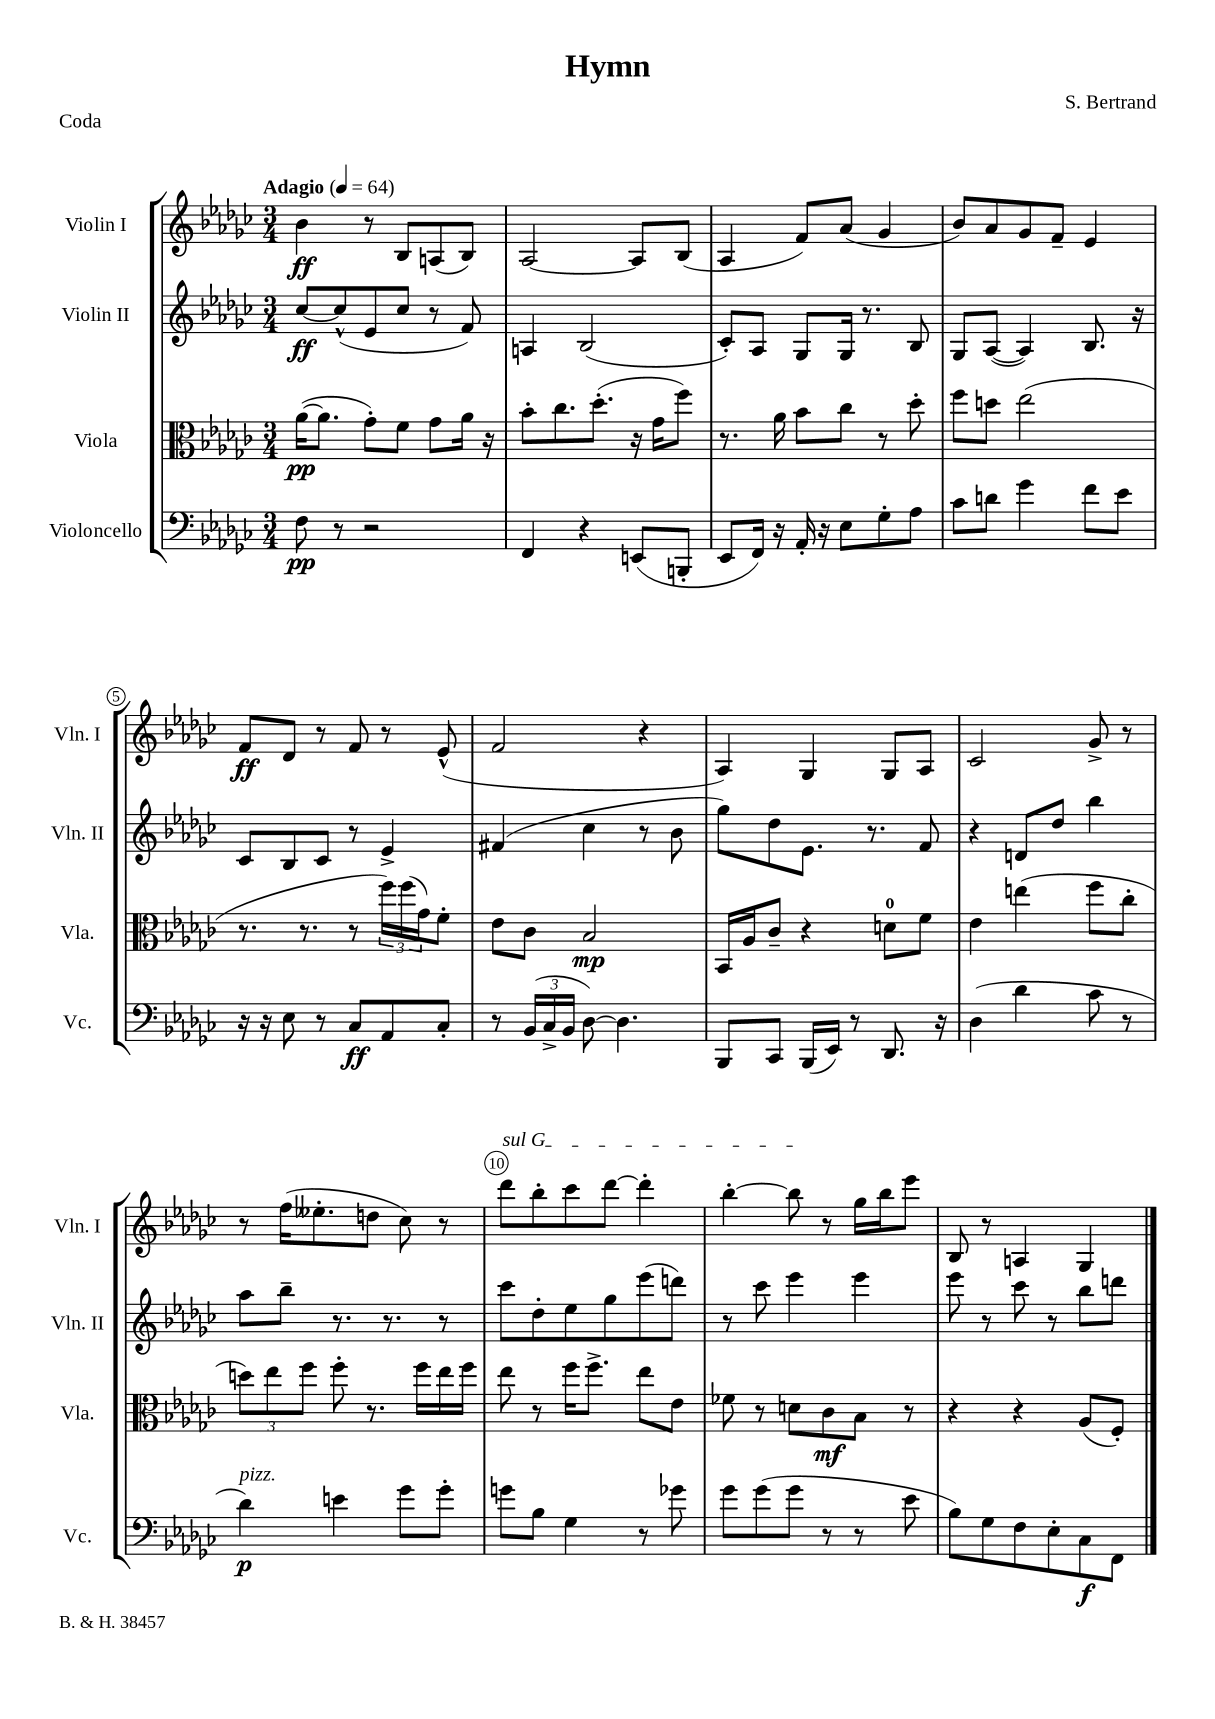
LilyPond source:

\header { title = "Hymn" composer = "S. Bertrand" piece = "Coda" }
<<
\new StaffGroup <<
\new Staff = "s0" \with { instrumentName = "Violin I" shortInstrumentName = "Vln. I" } {
    \clef treble \key ges \major \numericTimeSignature \time 3/4 \tempo "Adagio" 4 = 64
    bes'4\ff r8 bes8 a8( bes8) |
    aes2~ aes8 bes8( |
    aes4 f'8) aes'8( ges'4 |
    bes'8) aes'8 ges'8 f'8-- ees'4 |
    f'8\ff des'8 r8 f'8 r8 ees'8-^( |
    f'2 r4 |
    aes4) ges4 ges8 aes8 |
    ces'2 ges'8-> r8 |
    r8 f''16( eeses''8.-. d''8 ces''8) r8 |
    \once \override TextSpanner.bound-details.left.text = \markup { \italic "sul G" } des'''8\startTextSpan bes''8-. ces'''8 des'''8~ des'''4-. |
    bes''4~-. bes''8\stopTextSpan r8 ges''16 bes''16 ees'''8 |
    bes8 r8 a4 ges4 \bar "|." |
}
\new Staff = "s1" \with { instrumentName = "Violin II" shortInstrumentName = "Vln. II" } {
    \clef treble \key ges \major \numericTimeSignature \time 3/4
    ces''8~\ff ces''8-^( ees'8 ces''8 r8 f'8) |
    a4 bes2( |
    ces'8-.) aes8 ges8 ges16 r8. bes8 |
    ges8 aes8~( aes4) bes8. r16 |
    ces'8 bes8 ces'8 r8 ees'4-> |
    fis'4( ces''4 r8 bes'8 |
    ges''8) des''8 ees'8. r8. f'8 |
    r4 d'8 des''8 bes''4 |
    aes''8 bes''8-- r8. r8. r8 |
    ces'''8 des''8-. ees''8 ges''8 ees'''8( d'''8) |
    r8 ces'''8 ees'''4 ees'''4 |
    ees'''8 r8 ces'''8 r8 bes''8 d'''8 \bar "|." |
}
\new Staff = "s2" \with { instrumentName = "Viola" shortInstrumentName = "Vla." } {
    \clef alto \key ges \major \numericTimeSignature \time 3/4
    aes'16~\pp( aes'8. ges'8-.) f'8 ges'8 aes'16 r16 |
    bes'8-. ces''8. des''8.-.( r16 ges'16 f''8) |
    r8. aes'16 bes'8 ces''8 r8 des''8-. |
    f''8 d''8 ees''2( |
    r8. r8. r8 \tuplet 3/2 { f''16) f''16( ges'16) } f'8-. |
    ees'8 ces'8 bes2\mp |
    bes,16 aes16 ces'8-- r4 d'8-0 f'8 |
    ees'4 e''4( f''8 ces''8-. |
    \tuplet 3/2 { d''8) ees''8 f''8 } f''8-. r8. f''16 ees''16 f''16 |
    ees''8 r8 f''16 f''8.-> ees''8 ees'8 |
    fes'8 r8 d'8 ces'8\mf bes8 r8 |
    r4 r4 aes8( f8-.) \bar "|." |
}
\new Staff = "s3" \with { instrumentName = "Violoncello" shortInstrumentName = "Vc." } {
    \clef bass \key ges \major \numericTimeSignature \time 3/4
    f8\pp r8 r2 |
    f,4 r4 e,8( b,,8-. |
    ees,8 f,16) r16 aes,16-. r16 ees8 ges8-. aes8 |
    ces'8 d'8 ges'4 f'8 ees'8 |
    r16 r16 ees8 r8 ces8\ff aes,8 ces8-. |
    r8 \tuplet 3/2 { bes,16( ces16-> bes,16 } des8~) des4. |
    bes,,8 ces,8 bes,,16( ees,16) r8 des,8. r16 |
    des4( des'4 ces'8 r8 |
    des'4\p^\markup { \italic "pizz." }) e'4 ges'8 ges'8-. |
    g'8 bes8 ges4 r8 ges'8 |
    ges'8 ges'8( ges'8 r8 r8 ees'8 |
    bes8) ges8 f8 ees8-. ces8\f f,8 \bar "|." |
}
>>
>>
\layout { \context { \Score \override BarNumber.break-visibility = ##(#f #t #t) barNumberVisibility = #(every-nth-bar-number-visible 5) \override BarNumber.stencil = #(make-stencil-circler 0.1 0.3 ly:text-interface::print) } }
